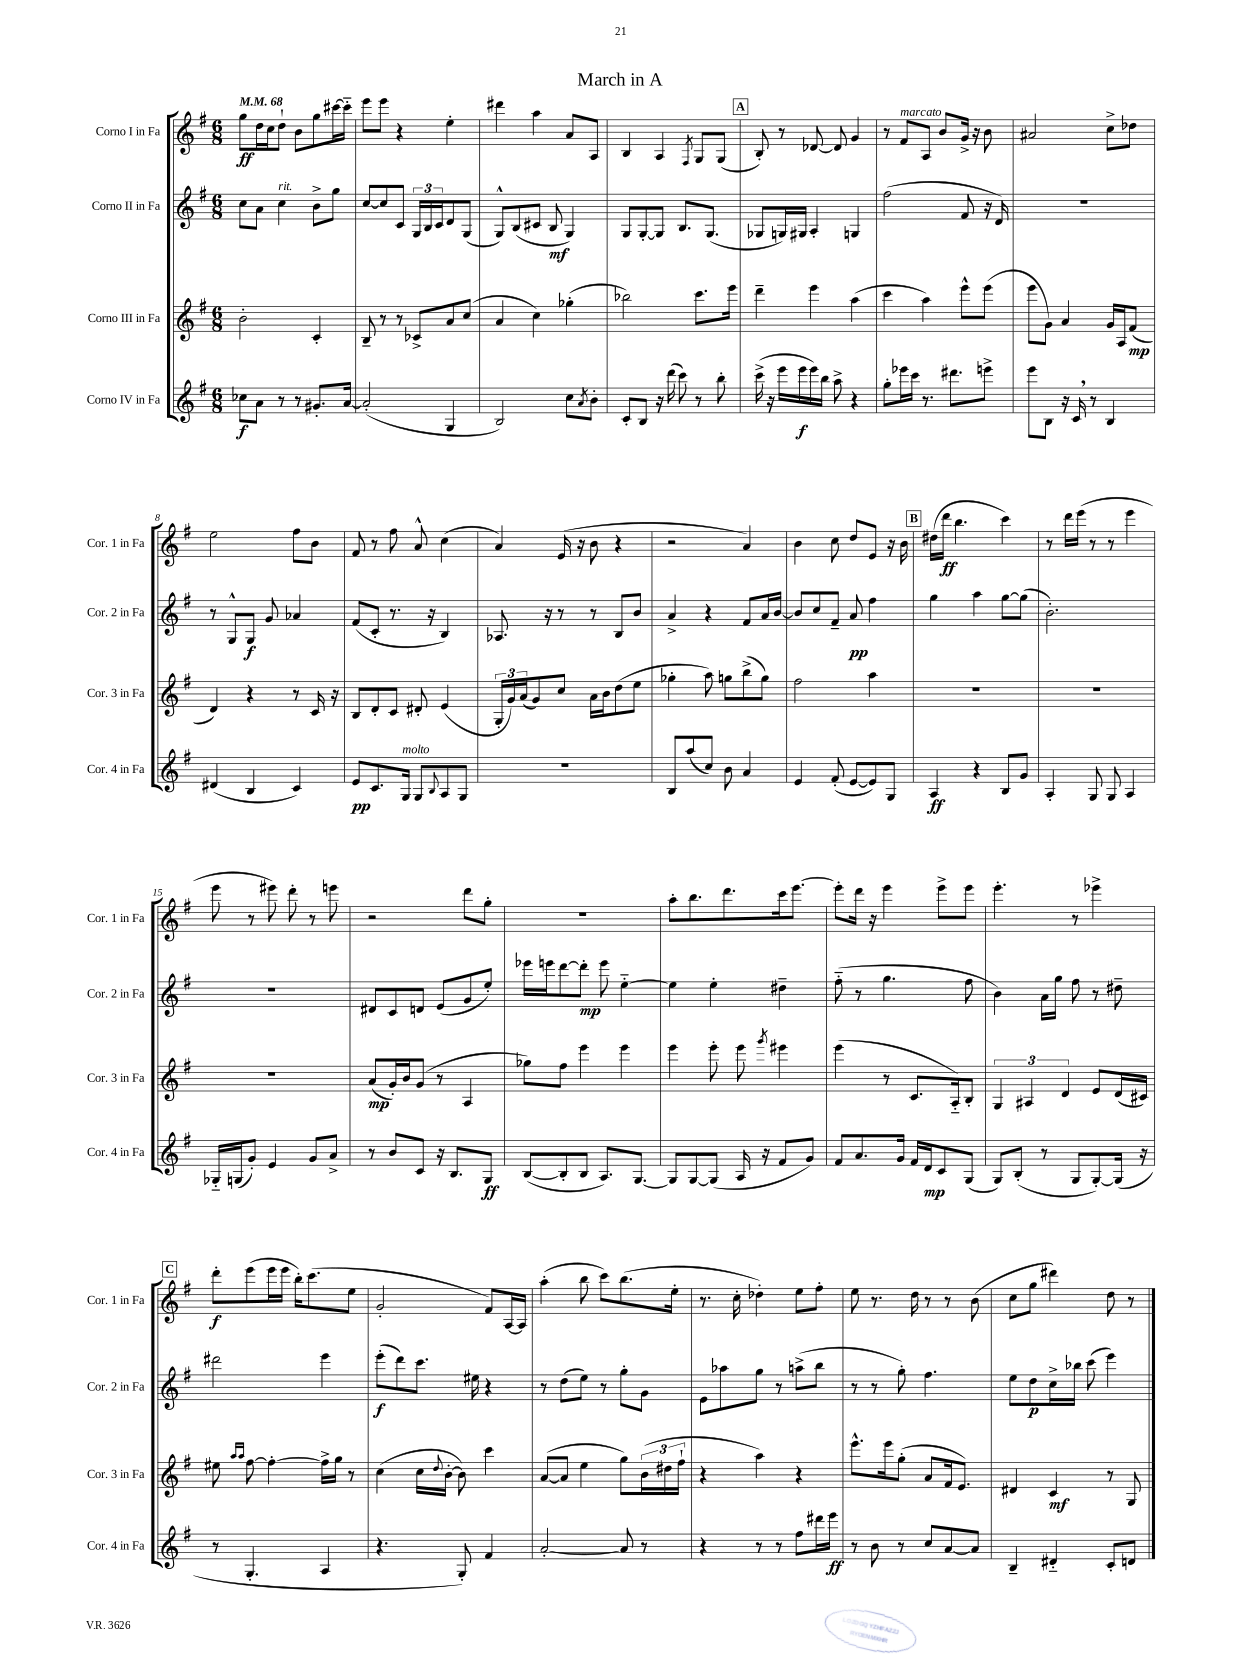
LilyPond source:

\header { title = "March in A" }
<<
\new StaffGroup <<
\new Staff = "s0" \with { instrumentName = "Corno I in Fa" shortInstrumentName = "Cor. 1 in Fa" } {
    \clef treble \key g \major \numericTimeSignature \time 6/8 \tempo 4 = 68
    g''8\ff d''16 c''16 d''8-! b'8 g''8 cis'''16~ cis'''16-_ |
    e'''8 e'''8 r4 e''4-. |
    dis'''4 a''4 a'8 a8 |
    b4 a4 \acciaccatura { fis8 } g8 g8( |
    \mark \markup { \box "A" } b8-.) r8 des'8~ des'8 g'4 |
    r8 fis'8^\markup { \italic "marcato" } a8 b'8 g'16-> r16 b'8 |
    ais'2 c''8-> des''8 |
    e''2 fis''8 b'8 |
    fis'8 r8 fis''8 a'8-^ c''4( |
    a'4) e'16( r16 b'8 r4 |
    r2 a'4) |
    b'4 c''8 d''8 e'8 r16 b'16 |
    \mark \markup { \box "B" } dis''16( d'''16\ff b''4. c'''4) |
    r8 d'''16 e'''16( r8 r8 e'''4 |
    e'''8 r8 eis'''8) d'''8-. r8 e'''8 |
    r2 d'''8 g''8-. |
    R2. |
    a''8-. b''8. d'''8. c'''16 e'''8.~ |
    e'''8-. d'''16 r16 e'''4 e'''8-> e'''8 |
    e'''4.-. r8 ees'''4-> |
    \mark \markup { \box "C" } d'''8-.\f e'''8( e'''16 e'''16 b''16-.) c'''8.( e''8 |
    g'2-. fis'8) a16~ a16 |
    a''4-.( b''8 c'''8) b''8.( e''16-. |
    r8. c''16-. des''4-.) e''8 fis''8-. |
    e''8 r8. d''16 r8 r8 b'8( |
    c''8 g''8 dis'''4) d''8 r8 \bar "|." |
}
\new Staff = "s1" \with { instrumentName = "Corno II in Fa" shortInstrumentName = "Cor. 2 in Fa" } {
    \clef treble \key g \major \numericTimeSignature \time 6/8
    c''8 a'8 c''4^\markup { \italic "rit." } b'8-> g''8 |
    c''8~ c''8 c'8 \tuplet 3/2 { g16 b16 c'16 } d'8 g8( |
    g8-^) b8( cis'8 b8\mf g4) |
    g8 g8~-. g8 b8. g8.( |
    \mark \markup { \box "A" } ges8 g16) gis16 a4-. g4 |
    fis''2( fis'8 r16 d'16) |
    R2. |
    r8 g8-^ g8\f g'8 aes'4 |
    fis'8( c'8-. r8. r16 b4) |
    aes8. r16 r8 r8 b8 b'8 |
    a'4-> r4 fis'8 a'16 b'16~ |
    b'8 c''8 fis'8-- a'8\pp fis''4 |
    \mark \markup { \box "B" } g''4 a''4 g''8~ g''8( |
    b'2.-.) |
    R2. |
    dis'8 c'8 d'8 e'8( g'8 e''8-.) |
    ees'''16 e'''16 d'''8~ d'''8-.\mp e'''8 e''4~-_ |
    e''4 e''4-. dis''4-- |
    fis''8-_( r8 g''4. fis''8 |
    b'4) a'16 g''16 fis''8 r8 dis''8-- |
    \mark \markup { \box "C" } dis'''2 e'''4 |
    e'''8-.\f( d'''8) c'''8. eis''16 r4 |
    r8 d''8( e''8) r8 g''8-. g'8 |
    e'8 aes''8 g''8 r8 a''8->( b''8 |
    r8 r8 g''8-.) fis''4. |
    e''8 d''8\p c''16-> bes''16 c'''8( e'''4) \bar "|." |
}
\new Staff = "s2" \with { instrumentName = "Corno III in Fa" shortInstrumentName = "Cor. 3 in Fa" } {
    \clef treble \key g \major \numericTimeSignature \time 6/8
    b'2-. c'4-. |
    b8-- r8 r8 ces'8-> a'8 c''8( |
    a'4 c''4) ges''4-.( |
    bes''2) c'''8. e'''16 |
    \mark \markup { \box "A" } d'''4-- e'''4 a''4( |
    c'''4 a''4) e'''8-^ e'''8( |
    e'''8 g'8) a'4 g'16 a16 fis'8\mp( |
    d'4) r4 r8 c'16 r16 |
    b8 d'8-. c'8 dis'8-. e'4( |
    \tuplet 3/2 { g16-. g'16) a'16( } g'8) c''8 a'16 b'16 d''8( e''8 |
    ges''4-. a''8) g''8 b''8->( g''8) |
    fis''2 a''4 |
    \mark \markup { \box "B" } R2. |
    R2. |
    R2. |
    a'8\mp( g'16-.) b'16 g'8( r8 a4 |
    ges''8) fis''8 e'''4 e'''4 |
    e'''4 e'''8-. e'''8 \acciaccatura { g'''8 } eis'''4 |
    e'''4( r8 c'8. a16-_) b8-. |
    \tuplet 3/2 { g4 ais4 d'4 } e'8 d'16( cis'16) |
    \mark \markup { \box "C" } eis''8 \grace { a''16 a''16 } fis''8~ fis''4~-. fis''16-> g''16 r8 |
    c''4( c''16 \appoggiatura { d''8 } b'16~-. b'8) c'''4 |
    a'8~( a'8 e''4 g''8) \tuplet 3/2 { b'16( dis''16 fis''16-! } |
    r4 a''4) r4 |
    e'''8.-^ e'''16 g''8-.( a'8 fis'16 e'8.) |
    dis'4 c'4\mf r8 g8 \bar "|." |
}
\new Staff = "s3" \with { instrumentName = "Corno IV in Fa" shortInstrumentName = "Cor. 4 in Fa" } {
    \clef treble \key g \major \numericTimeSignature \time 6/8
    ces''8\f a'8 r8 r8 gis'8.-. a'16~ |
    a'2-.( g4 |
    b2) c''8 \acciaccatura { a'8 } b'8-. |
    c'8-. b8 r16 d'''16( c'''8) r8 b''8-. |
    \mark \markup { \box "A" } c'''16->( r16 e'''16 e'''16\f e'''16) b''16 a''8-> r4 |
    g''8-. ees'''16 c'''16 r8. dis'''8. e'''8-> |
    e'''8 b8 r16 c'16 \breathe r8 b4 |
    dis'4( b4 c'4) |
    e'8\pp c'8. g16^\markup { \italic "molto" } g8 \appoggiatura { b8 } a8 g8 |
    R2. |
    b8 a''8( c''8) b'8 a'4 |
    e'4 fis'8-.( e'8~ e'8) g8 |
    \mark \markup { \box "B" } a4\ff r4 b8 g'8 |
    a4-. g8 g8 a4 |
    ges16-_ g16( g'8-.) e'4 g'8 a'8-> |
    r8 b'8 c'8 r16 b8. g8\ff |
    b8~( b8-. b8 a8.) g8.~ |
    g8 g8~ g8( a16 r16 fis'8 g'8) |
    fis'8 a'8. g'16 fis'16 d'16\mp c'8 g8( |
    g8) b8-.( r8 g8 g8~-.) g16( r16 |
    \mark \markup { \box "C" } r8 g4.-. a4 |
    r4. g8-.) fis'4 |
    a'2~-. a'8 r8 |
    r4 r8 r8 fis''8 dis'''16 e'''16\ff |
    r8 b'8 r8 c''8 a'8~ a'8 |
    b4-- dis'4-_ c'8-. d'8 \bar "|." |
}
>>
>>
